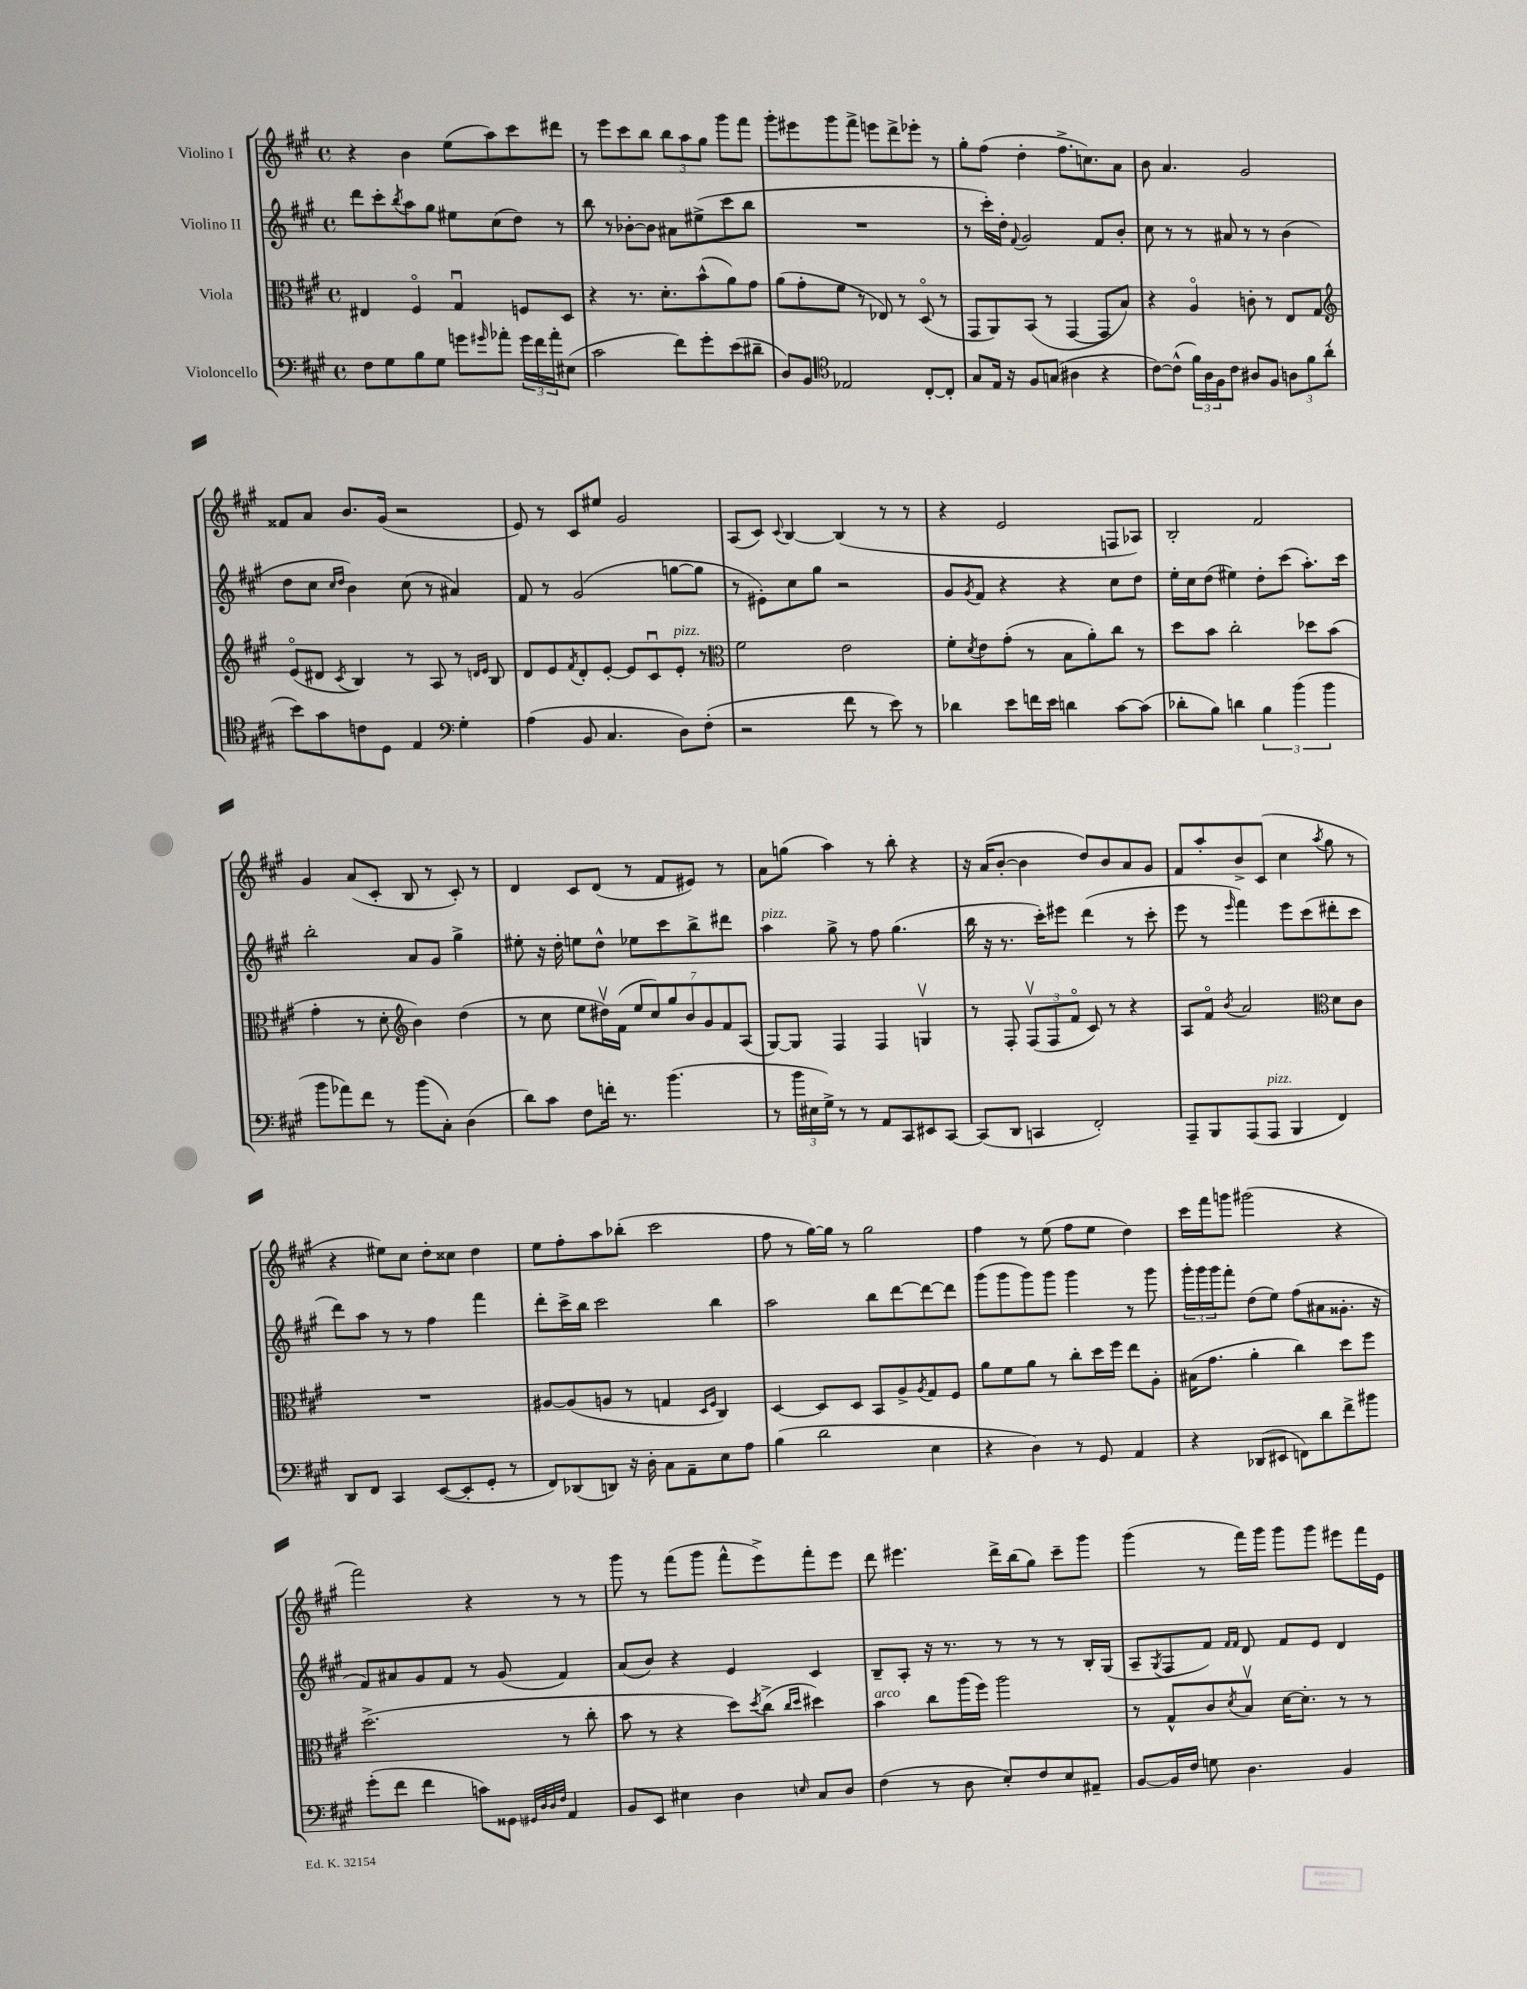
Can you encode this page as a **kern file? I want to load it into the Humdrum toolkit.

**kern	**kern	**kern	**kern
*part4	*part3	*part2	*part1
*staff4	*staff3	*staff2	*staff1
*I"Violoncello	*I"Viola	*I"Violino II	*I"Violino I
*clefF4	*clefC3	*clefG2	*clefG2
*k[f#c#g#]	*k[f#c#g#]	*k[f#c#g#]	*k[f#c#g#]
*M4/4	*M4/4	*M4/4	*M4/4
*met(c)	*met(c)	*met(c)	*met(c)
=1	=1	=1	=1
8F#\L	4E#X/	8ddd\L	4r
8G#\	.	8ccc#'\	.
.	.	8qbb/	.
8B\	4F#/	8aa\	4b\
8G#\J	.	8gg#\J	.
8gn\L	4G#u/	8ee#X\L	(8ee\L
16qqg#X/	.	.	.
8a-X'\J	.	(8cc#\	8aa\)
24g#\LL	8Fn/L	8dd\J)	8ccc#\
24f#\	.	.	.
24a-'\J	.	.	.
(8E#X\J	8D/J	8r	8ddd#X\J
=2	=2	=2	=2
2c#\	4r	8bb\	8r
.	.	8r	8eee\L
.	8.r	[8b-X'\L	8ccc#\
.	.	8b-\J]	8bb\J
.	8.d'\L	.	.
8f#\L)	.	8a#X\L	12bb\L
.	.	.	12aa\
8g#'\	(8b^^\	(8ee#X^\	.
.	.	.	12gg#\J
(8e\	8a\)	8ccc#\	8ggg#\L
8d#X~\J	8g#\J	8bb\J	8fff#\J
=3	=3	=3	=3
8D/L)	(8a\L	1r	8ggg#'\L
8BB/J	8g#'\	.	8eee#X\
*clefC4	*	*	*
2E-X/	8f#\J	.	8ggg#\
.	8r	.	8fff#^\J
.	8E-X/)	.	8eeen\L
.	8r	.	8ddd^\
[8C#'/L	(8D/	.	8eee-X'\J
8C#'/J]	8r	.	8r
=4	=4	=4	=4
8G#/L	8GG#/L	8r	8gg#'\L
16E/Jk	8AA/)	16ccc#'\LL)	(8ff#\J
16r	.	16dd'\JJ	.
.	.	8qqf#/	.
8F#/L	(8BB/J	2g#/	4dd'\
(8Gn/J	8r	.	.
4A#X\	[4GG#/	.	8.ff#^\L
.	.	.	8.ccn\)
4r	8GG#/L]	8f#/L	.
.	8B/J)	8b'/J	8a\J
=5	=5	=5	=5
[8c#\L)	4r	8cc#\	8b\
(8c#^^\J]	.	8r	4.a/
24f#\LL)	4A/	8r	.
24A\	.	.	.
24F#\J	.	.	.
8c#\J	.	8a#X/	.
8A#X/L	8cn'\	8r	2g#/
8F#/J	8r	8r	.
12An\L	8E/L	(4b\	.
12f#\	.	.	.
.	8G#/J	.	.
(12a'\J	.	.	.
!!LO:LB:g=z
=6	=6	=6	=6
*	*clefG2	*	*
8b\L)	(8e/L	8dd\L	8f##X/L
8g#\	8d#X/J	8cc#\J	8a/J
.	.	16qqcc#/LL	.
.	8qc#/	16qqdd/JJ	.
8cn\	4B/)	4b\)	8.b/L
8D\J	.	.	.
.	.	.	(16g#/Jk
4E/	8r	(8cc#\	2r
.	8A/	8r	.
*clefF4	*	*	*
4G#'\	8r	4a#X/)	.
.	16qqdn/LL	.	.
.	16qqe/JJ	.	.
.	8B/	.	.
=7	=7	=7	=7
(4A\	8d/L	8f#/	8e/)
.	8e/	8r	8r
.	8qf#/	.	.
8BB/	8d'/	(2g#/	8c#/L
4.C#/	[8e'/J	.	8ee#X/J
.	8e/L]	.	2g#/
.	8c#u/	.	.
!	!LO:TX:a:i:t=pizz.	!	!
8D\L)	8e'/J	[8ggn\L	.
(8F#'\J	8r	8gg\J]	.
=8	=8	=8	=8
*	*clefC3	*	*
2r	2f#\	8r	(8A/L
.	.	8e#X'\L)	8c#/J)
.	.	.	8qqc#/
.	.	8cc#\	[4B/
.	.	8gg#\J	.
8f#\	2e\	2r	(4B/]
8r	.	.	.
8e\)	.	.	8r
8r	.	.	8r
=9	=9	=9	=9
4d-X\	8f#'\L	8g#/L	4r
.	8qd/	8qg#/	.
.	8e\	8f#/J	.
8e\L	(8g#'\J	4r	2e/
16fn\L	8r	.	.
16e\JJ	.	.	.
4dn\	8B\L	4r	.
.	8a'\)	.	.
[8c#\L	8cc#\J	8cc#\L	8Fn/L
(8c#\J]	8r	8dd\J	8A-X/J)
=10	=10	=10	=10
8d-X'\L	8dd\L	16ee'\LL	2B'/
.	.	16cc#\J	.
8B\J)	8b\J	(8dd\J	.
4dn\	2cc#'\	4ee#X\)	.
6B\	.	8dd'\L	2f#/
.	.	(8ccc#\J	.
(6b\	.	.	.
.	8dd-X\L	8.aa'\L)	.
6b\	.	.	.
.	(8b\J	.	.
.	.	16ccc#\Jk	.
!!LO:LB:g=z
=11	=11	=11	=11
8b\L	4g#'\	2bb'\	4g#/
8a-X\)	.	.	.
8f#\J	8r	.	(8a/L
8r	8d'\	.	8c#'/J
*	*clefG2	*	*
(8b\L	4b\)	8a/L	8B/
8C#'\J)	.	8g#/J	8r
(4D\	(4dd\	4gg#^\	8c#'/)
.	.	.	8r
=12	=12	=12	=12
8d\L)	8r	8ee#X'\	4d/
8c#\J	8cc#\	16r	.
.	.	16dd'\	.
8F#\L	8ee\L	8een\L	8c#/L
16fn'\Jk	16dd#Xv\L)	8dd^^\J	(8d/J
8.r	(16f#\JJ	.	.
.	14ee/L	8ee-X\L	8r
.	14cc#/)	.	.
(4.b\	.	8ccc#\	8f#/L
.	14gg#/	.	.
.	14b/	.	.
.	.	8bb^\	8e#X/J)
.	14g#/	.	.
.	14f#/	.	.
.	.	8ddd#X\J	8r
.	(14A/J	.	.
=13	=13	=13	=13
!	!	!LO:TX:a:i:t=pizz.	!
8r	[8G#/L)	4aa\	8a\L
24b\LL	8G#/J]	.	(8ggn\J
24E#X\	.	.	.
24G#^\JJ)	.	.	.
8r	4F#/	8gg#^\	4aa\)
8r	.	8r	.
8AA/L	4F#/	8ff#\	8r
8CC#/	.	(4.gg#\	8bb'\
8EE#X/	4Gnv/	.	4r
[8CC#/J	.	.	.
=14	=14	=14	=14
(8CC#/L]	8r	16bb\	16r
.	.	16r	(16a/KL
8DD/J	8F#'/	8.r	[8b'/J
4CCn/	(12F#v/L	.	4b\]
.	.	16ccc#'\KL)	.
.	12F#/	.	.
.	.	8eee#X\J	.
.	12f#/J	.	.
2FF#'/)	8c#/)	(4ddd\	8dd/L)
.	8r	.	8b/
.	4r	8r	8a/
.	.	8ccc#'\	8g#/J
=15	=15	=15	=15
8AAA~/L	8A/L	8eee\	8f#/L
8BBB/	8f#/J	8r	8aa'/
.	8qb/	16qqeee/	.
(8AAA/	2a/	4fff#\)	8b^/
!LO:TX:a:i:t=pizz.	!	!	!
8AAA/J	.	.	(8c#/J
4BBB/	.	8eee\L	4cc#\
.	.	(8ccc#\	.
*	*clefC3	*	*
.	.	.	8qaa/
4FF#/)	8d\L	8ddd#X'\	8gg#\
.	8c#\J	8ccc#\J	8r
!!LO:LB:g=z
=16	=16	=16	=16
8DD/L	1r	8ddd\L)	4r
8FF#/J	.	8aa\J	.
4CC#/	.	8r	8ee#X\L)
.	.	8r	8cc#\J
([8EE/L	.	4ff#\	8dd'\L
8EE'/]	.	.	8cc##X\J
8GG#'/J	.	4fff#\	4dd\
8r	.	.	.
=17	=17	=17	=17
8FF#/L)	[8A#X/L	8ddd'\L	8ee\L
(8DD-X/	(8A#/]	16ccc#^\L	8ff#'\
.	.	16bb\JJ	.
8DDn/J)	8An/J	2ccc#\	8aa\
16r	8r	.	(8bb-X'\J
16D'\	.	.	.
8C#\L	4Gn/	.	2ccc#\
8AA~\	.	.	.
.	16qqD/LL	.	.
.	16qqF#/JJ	.	.
8E\	4C#/)	4bb\	.
8A\J	.	.	.
=18	=18	=18	=18
(4B\	[4D/	2aa\	8ff#\
.	.	.	8r
2d\	8D/L]	.	[16gg#\LL)
.	.	.	16gg#\JJ]
.	8D/J	.	8r
.	8BB/L	8bb\L	2gg#\
.	8A^/	[8ddd\	.
.	8qA/	.	.
4E\	8G#/	8ddd\_	.
.	8F#/J	8ddd\J]	.
=19	=19	=19	=19
4r	8a\L	(8ggg#\L	4ff#\
.	8f#\	8ggg#\	.
4D\)	8a\J	8ggg#\)	8r
.	8r	8ggg#\J	(8ee\
8r	8cc#'\L	4ggg#\	8ff#\L
8GG#/	16dd\L	.	8ee\J
.	16ff#\JJ	.	.
4AA/	8ee\L	8r	4dd\)
.	8A'\J	8ggg#\	.
=20	=20	=20	=20
4r	(16B#X\KL	24ggg#'\LL	16ccc#\LL
.	.	24ggg#\	.
.	8.g#\J	.	16fff#\J
.	.	24ggg#\J	.
.	.	8fff#'\J	8gggn\J
(8DD-X/L	4a'\	(8dd\L	(2ggg#X\
8EE#X/J	.	8ee\J)	.
8FFn\L)	4cc#\)	(8ff#\L	.
8d\	.	8a#X\	.
8f#^\	8dd\L	8.g##X'\J	4r
8b#X\J	8ff#\J	.	.
.	.	16r	.
!!LO:LB:g=z
=21	=21	=21	=21
(8g#'\L	(2.dd^\	8f#/L)	2fff#\)
8f#\J	.	8a#X/	.
4f#\	.	8g#/	.
.	.	8f#/J	.
8cn\L)	.	8r	4r
8GG##X\J	.	(8g#/	.
32qqGG#X/LLL	.	.	.
32qqD/	.	.	.
32qqD/	.	.	.
32qqF#/JJJ	.	.	.
4AA/	8r	4f#/)	8r
.	8cc#'\	.	8r
=22	=22	=22	=22
8BB/L	8b\	(8a/L	8ggg#\
8EE/J	8r	8b/J)	8r
4E#X\	4r	4r	(8fff#\L
.	.	.	8ggg#\J
4D\	8dd\L)	4e/	8fff#^^\L
.	8qdd/	.	.
.	(8cc#^\J	.	8eee^\)
.	16qqcc#/LL	.	.
16qqEn/	16qqdd/JJ	.	.
8C#/L	4dd#X\)	4c#/	8fff#'\
8D/J	.	.	8eee\J
=23	=23	=23	=23
!	!LO:TX:a:i:t=arco	!	!
(4F#\	4b\	8B~/L	8ddd\
.	.	8A'/J	4.eee#X\
8r	8cc#\L	16r	.
.	.	8.r	.
8D\	(16aa\L	.	.
.	16ff#\JJ)	.	.
8E'/L)	2aa\	8r	16ddd^\LL
.	.	.	(16bb\J
8F#/	.	8r	8gg#\J)
8E/	.	8r	8ccc#~\L
8AA#X~/J	.	16B'/LL	8ggg#\J
.	.	(16G#/JJ	.
=24	=24	=24	=24
[8BB/L	8r	8A~/L	(4ggg#\
.	.	8qG#/	.
16BB/L]	8G#^^/L	8F#/	.
16F#/JJ	.	.	.
8Gn\	8c#/	8f#/J)	8r
.	.	16qqf#/LL	.
.	8qd/	16qqf#/JJ	.
4.D\	8Bv/J	8d/	16fff#\LL)
.	.	.	16ggg#\JJ
.	[16d\KL	8f#/L	8ggg#\L
.	8.d'\J]	.	.
.	.	8e/J	8ggg#\J
4BB/	8r	4d/	8eee#X\L
.	8r	.	16fff#\L
.	.	.	16e\JJ
==	==	==	==
*-	*-	*-	*-
